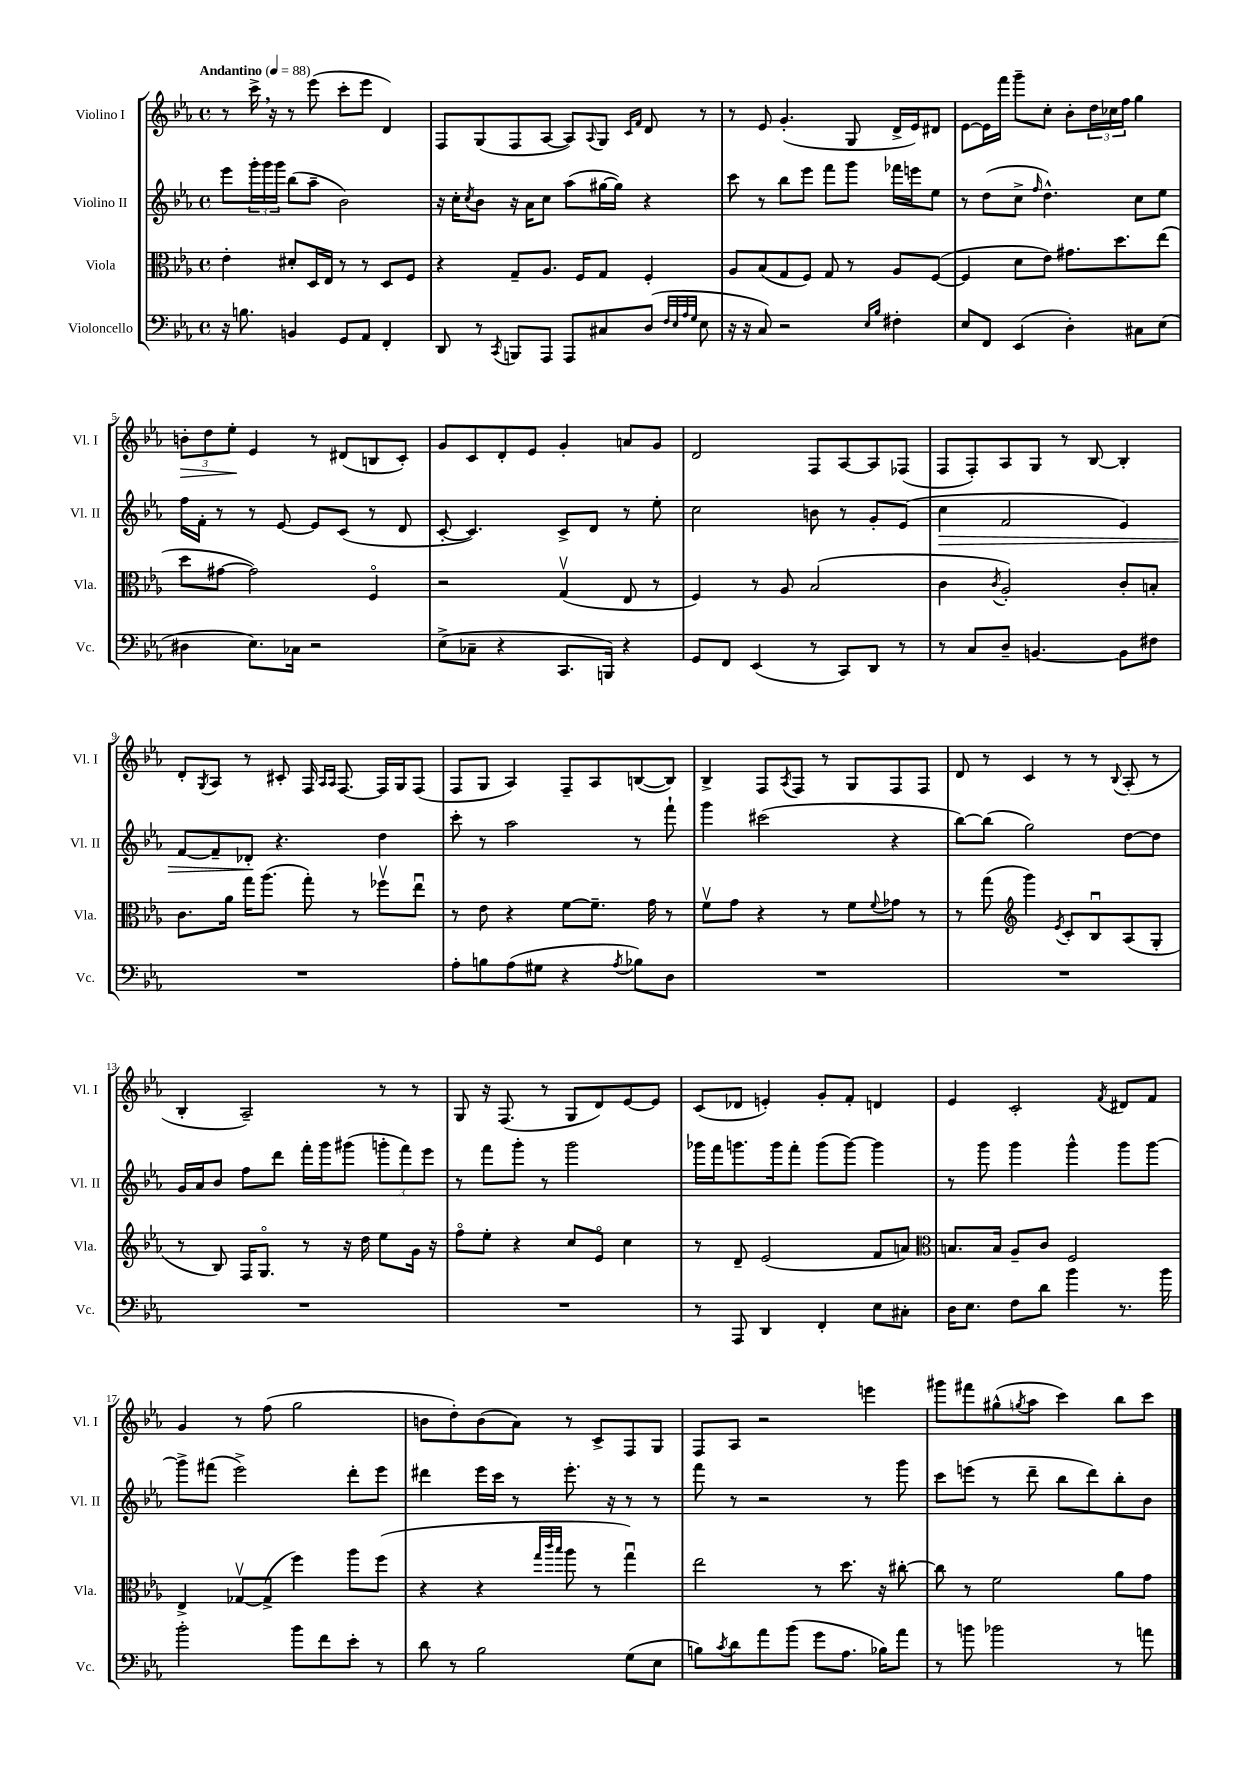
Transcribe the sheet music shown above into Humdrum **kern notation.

**kern	**kern	**kern	**dynam	**kern	**dynam
*part4	*part3	*part2	*part2	*part1	*part1
*staff4	*staff3	*staff2	*staff2	*staff1	*staff1
*I"Violoncello	*I"Viola	*I"Violino II	*	*I"Violino I	*
*I'Vc.	*I'Vla.	*I'Vl. II	*	*I'Vl. I	*
*clefF4	*clefC3	*clefG2	*	*clefG2	*
*k[b-e-a-]	*k[b-e-a-]	*k[b-e-a-]	*	*k[b-e-a-]	*
*M4/4	*M4/4	*M4/4	*	*M4/4	*
*met(c)	*met(c)	*met(c)	*	*met(c)	*
*MM88	*MM88	*MM88	*	*MM88	*
=1	=1	=1	=1	=1	=1
!	!	!	!	!LO:TX:a:B:t=Andantino	!
16r	4e-'\	8eee-\L	.	8r	.
8.Bn\	.	.	.	.	.
.	.	24ggg'\L	.	16ccc^,\	.
.	.	24ggg\	.	.	.
.	.	.	.	16r	.
.	.	24ggg\JJ	.	.	.
4BBn/	8d#X'/L	(8bb-\L	.	8r	.
.	16D/L	8aa-~\J	.	(8eee-\	.
.	16E-/JJ	.	.	.	.
8GG/L	8r	2b-\)	.	8ccc'\L	.
8AA-/J	8r	.	.	8eee-\J	.
4FF'/	8D/L	.	.	4d/)	.
.	8F/J	.	.	.	.
=2	=2	=2	=2	=2	=2
8DD/	4r	16r	.	8F/L	.
.	.	16cc'\KL	.	.	.
.	.	8qcc/	.	.	.
8r	.	8b-\J	.	(8G/	.
8qCC/	.	.	.	.	.
8BBBn/L	8G~/L	16r	.	8F/	.
.	.	16a-\KL	.	.	.
8AAA-/J	8.A-/J	8cc\J	.	[8A-/J	.
8AAA-/L	.	(8aa-\L	.	8A-/L])	.
.	16F/KL	.	.	.	.
.	.	.	.	8qqA-/	.
8C#X/	8G/J	[16gg#X\L	.	8G/J	.
.	.	16gg#\JJ])	.	.	.
.	.	.	.	16qqc/LL	.
.	.	.	.	16qqf/JJ	.
(8D/J	4F'/	4r	.	8d/	.
32qqF/LLL	.	.	.	.	.
32qqE-/	.	.	.	.	.
32qqA-/	.	.	.	.	.
32qqG/JJJ	.	.	.	.	.
8E-\	.	.	.	8r	.
=3	=3	=3	=3	=3	=3
16r	8A-/L	8ccc\	.	8r	.
16r	.	.	.	.	.
8C/)	(8B-/	8r	.	8e-/	.
2r	8G/	8bb-\L	.	(4.g'/	.
.	8F/J)	8eee-\J	.	.	.
.	8G/	8fff\L	.	.	.
.	8r	8ggg\J	.	8G/	.
16qqE-/LL	.	.	.	.	.
16qqB-/JJ	.	.	.	.	.
4F#X'\	8A-/L	16fff-X\LL	.	16d^/LL	.
.	.	16eeen\J	.	16e-/J)	.
.	([8F/J	8ee-\J	.	8d#X/J	.
=4	=4	=4	=4	=4	=4
8E-/L	4F/]	8r	.	[8e-\L	.
8FF/J	.	(8dd\L	.	16e-\L]	.
.	.	.	.	16fff\JJ	.
(4EE-/	8d\L	8cc^\J	.	8ggg~\L	.
.	.	16qqff/	.	.	.
.	8e-\J)	4.dd^^\)	.	8cc'\J	.
4D'\)	8.g#X\L	.	.	8b-'\L	.
.	.	.	.	24dd\L	.
.	.	.	.	24cc-X\	.
.	8.dd\	.	.	.	.
.	.	.	.	24ff\JJ	.
8C#X\L	.	8cc\L	.	4gg\	.
(8E-\J	(8ee-\J	8ee-\J	.	.	.
!!LO:LB:g=z
=5	=5	=5	=5	=5	=5
!	!	!	!	!	!LO:HP:b
4D#X\	8dd\L	16ff\LL	.	12bn'\L	>
.	.	16f'\JJ	.	.	.
.	.	.	.	12dd\	.
.	[8g#X\J	8r	.	.	.
.	.	.	.	12ee-'\J	.
8.E-\L)	2g#\])	8r	.	4e-/	]
.	.	[8e-/	.	.	.
16C-X\Jk	.	.	.	.	.
2r	.	8e-/L]	.	8r	.
.	.	(8c/J	.	(8d#X/L	.
.	4F/	8r	.	8Bn/	.
.	.	8d/	.	8c'/J)	.
=6	=6	=6	=6	=6	=6
(8E-^\L	2r	[8c'/	.	8g/L	.
8C-X~\J	.	4.c/])	.	8c/	.
4r	.	.	.	8d'/	.
.	.	.	.	8e-/J	.
8.CC/L	(4Gv/	8c^/L	.	4g'/	.
.	.	8d/J	.	.	.
16BBBn/Jk)	.	.	.	.	.
4r	8E-/	8r	.	8an/L	.
.	8r	8ee-'\	.	8g/J	.
=7	=7	=7	=7	=7	=7
8GG/L	4F/)	2cc\	.	2d/	.
8FF/J	.	.	.	.	.
(4EE-/	8r	.	.	.	.
.	8A-/	.	.	.	.
8r	(2B-/	8bn\	.	8F/L	.
8CC/L)	.	8r	.	[8A-/	.
8DD/J	.	8g'/L	.	8A-/]	.
8r	.	(8e-/J	.	(8F-X/J	.
=8	=8	=8	=8	=8	=8
!	!	!	!LO:HP:b	!	!
8r	4c\	4cc\	>	8F/L	.
8C/L	.	.	.	8F'/)	.
.	8qc/	.	.	.	.
8D~/J	2A-'/)	2f/	.	8A-/	.
[4.BBn/	.	.	.	8G/J	.
.	.	.	.	8r	.
.	.	.	.	[8B-/	.
8BB\L]	8c'/L	4e-/)	.	4B-'/]	.
8F#X\J	8Bn'/J	.	.	.	.
!!LO:LB:g=z
=9	=9	=9	=9	=9	=9
1r	8.c\L	[8f/L	.	8d'/L	.
.	.	.	.	8qG/	.
.	.	8f~/]	.	8A-/J	.
.	16a-\Jk	.	.	.	.
.	16gg\KL	8d-X'/J	.	8r	.
.	(8.aa-\J	.	.	.	.
.	.	4.r	]	8c#X'/	.
.	8gg'\)	.	.	16F/	.
.	.	.	.	16qqA-/LL	.
.	.	.	.	16qqA-/JJ	.
.	.	.	.	[8.F/	.
.	8r	.	.	.	.
.	8ff-Xv\L	4dd\	.	16F/LL]	.
.	.	.	.	16G/J	.
.	8ee-u\J	.	.	(8F/J	.
=10	=10	=10	=10	=10	=10
8A-'\L	8r	8ccc'\	.	8F/L	.
8Bn\	8e-\	8r	.	8G/J	.
(8A-\	4r	2aa-\	.	4A-/)	.
8G#X\J	.	.	.	.	.
4r	[8f\L	.	.	8F~/L	.
.	8.f~\J]	.	.	8A-/	.
8qA-/	.	.	.	.	.
8B-X\L)	.	8r	.	([8Bn/	.
.	16g\	.	.	.	.
8D\J	8r	8fff`\	.	8B/J])	.
=11	=11	=11	=11	=11	=11
1r	8fv\L	4ggg\	.	4B-^/	.
.	8g\J	.	.	.	.
.	4r	(2ccc#X\	.	8F/L	.
.	.	.	.	8qA-/	.
.	.	.	.	8F/J	.
.	8r	.	.	8r	.
.	8f\L	.	.	8G/L	.
.	8qqf/	.	.	.	.
.	8g-X\J	4r	.	8F/	.
.	8r	.	.	8F/J	.
=12	=12	=12	=12	=12	=12
1r	8r	[8bb-\L)	.	8d/	.
.	(8gg\	(8bb-\J]	.	8r	.
*	*clefG2	*	*	*	*
.	4ggg\)	2gg\)	.	4c/	.
.	8qe-/	.	.	.	.
.	8c'/L	.	.	8r	.
.	8B-u/	.	.	8r	.
.	.	.	.	8qqB-/	.
.	(8A-/	[8dd\L	.	(8A-'/	.
.	8G'/J	8dd\J]	.	8r	.
!!LO:LB:g=z
=13	=13	=13	=13	=13	=13
1r	8r	16g/LL	.	4B-'/	.
.	.	16a-/J	.	.	.
.	8B-/)	8b-/J	.	.	.
.	16F/KL	8ff\L	.	2A-~/)	.
.	8.G/J	.	.	.	.
.	.	8ddd\J	.	.	.
.	8r	16fff'\LL	.	.	.
.	.	16ggg\J	.	.	.
.	16r	(8ggg#X\J	.	.	.
.	16dd\	.	.	.	.
.	8ee-\L	12gggn'\L	.	8r	.
.	.	12fff\)	.	.	.
.	16g\Jk	.	.	8r	.
.	.	12eee-\J	.	.	.
.	16r	.	.	.	.
=14	=14	=14	=14	=14	=14
1r	8ff\L	8r	.	8G/	.
.	8ee-'\J	8fff\L	.	16r	.
.	.	.	.	(8.F/	.
.	4r	8ggg'\J	.	.	.
.	.	8r	.	8r	.
.	8cc/L	2ggg\	.	8G/L	.
.	8e-/J	.	.	8d/)	.
.	4cc\	.	.	[8e-/	.
.	.	.	.	8e-/J]	.
=15	=15	=15	=15	=15	=15
8r	8r	16ggg-X\LL	.	(8c/L	.
.	.	16fff\J	.	.	.
8AAA-/	8d~/	8.gggn\	.	8d-X/J	.
4DD/	(2e-/	.	.	4en'/)	.
.	.	16ggg\k	.	.	.
.	.	8fff'\J	.	.	.
4FF'/	.	(8ggg\L	.	8g'/L	.
.	.	[8ggg\J)	.	8f'/J	.
8E-\L	8f/L	4ggg\]	.	4dn/	.
8C#X'\J	8an/J)	.	.	.	.
=16	=16	=16	=16	=16	=16
*	*clefC3	*	*	*	*
16D\KL	8.Bn/L	8r	.	4e-/	.
8.E-\J	.	.	.	.	.
.	.	8ggg\	.	.	.
.	16B/Jk	.	.	.	.
8F\L	8A-~/L	4ggg\	.	2c'/	.
8d\J	8c/J	.	.	.	.
4b-\	2F/	4ggg^^\	.	.	.
.	.	.	.	8qf/	.
8.r	.	8ggg\L	.	8d#X/L	.
.	.	[8ggg\J	.	8f/J	.
16b-\	.	.	.	.	.
!!LO:LB:g=z
=17	=17	=17	=17	=17	=17
2b-'\	4E-^/	8ggg^\L]	.	4g/	.
.	.	(8fff#X\J	.	.	.
.	[8G-Xv/L	2eee-^\)	.	8r	.
.	(8G-^/J]	.	.	(8ff\	.
8b-\L	4ff\)	.	.	2gg\	.
8f\	.	.	.	.	.
8e-'\J	8aa-\L	8ddd'\L	.	.	.
8r	(8ff\J	8eee-\J	.	.	.
=18	=18	=18	=18	=18	=18
8d\	4r	4ddd#X\	.	8bn\L	.
8r	.	.	.	8dd'\)	.
2B-\	4r	16eee-\LL	.	(8b\	.
.	.	16ccc\JJ	.	.	.
.	.	8r	.	8a-\J)	.
.	32qqgg/LLL	.	.	.	.
.	32qqccc/	.	.	.	.
.	32qqbb-/JJJ	.	.	.	.
.	8aa-\	8.eee-'\	.	8r	.
.	8r	.	.	8c^/L	.
.	.	16r	.	.	.
(8G\L	4ggu\)	8r	.	8F/	.
8E-\J	.	8r	.	8G/J	.
=19	=19	=19	=19	=19	=19
8Bn\L)	2ee-\	8fff\	.	8F/L	.
8qc/	.	.	.	.	.
8d\	.	8r	.	8A-/J	.
8a-\	.	2r	.	2r	.
(8b-\J	.	.	.	.	.
8g\L	8r	.	.	.	.
8.A-\J	8.dd\	.	.	.	.
.	.	8r	.	4eeen\	.
16B-X\KL)	16r	.	.	.	.
8a-\J	[8cc#X'\	8ggg\	.	.	.
=20	=20	=20	=20	=20	=20
8r	8cc#\]	8ccc\L	.	8ggg#X\L	.
8bn\	8r	(8eeen\J	.	8fff#X\	.
2b-X\	2f\	8r	.	(8gg#X^^\	.
.	.	.	.	8qggn/	.
.	.	8ddd~\	.	8aa-\J	.
.	.	8bb-\L	.	4ccc\)	.
.	.	8ddd\)	.	.	.
8r	8a-\L	8bb-'\	.	8bb-\L	.
8an\	8g\J	8b-\J	.	8ccc\J	.
==	==	==	==	==	==
*-	*-	*-	*-	*-	*-
